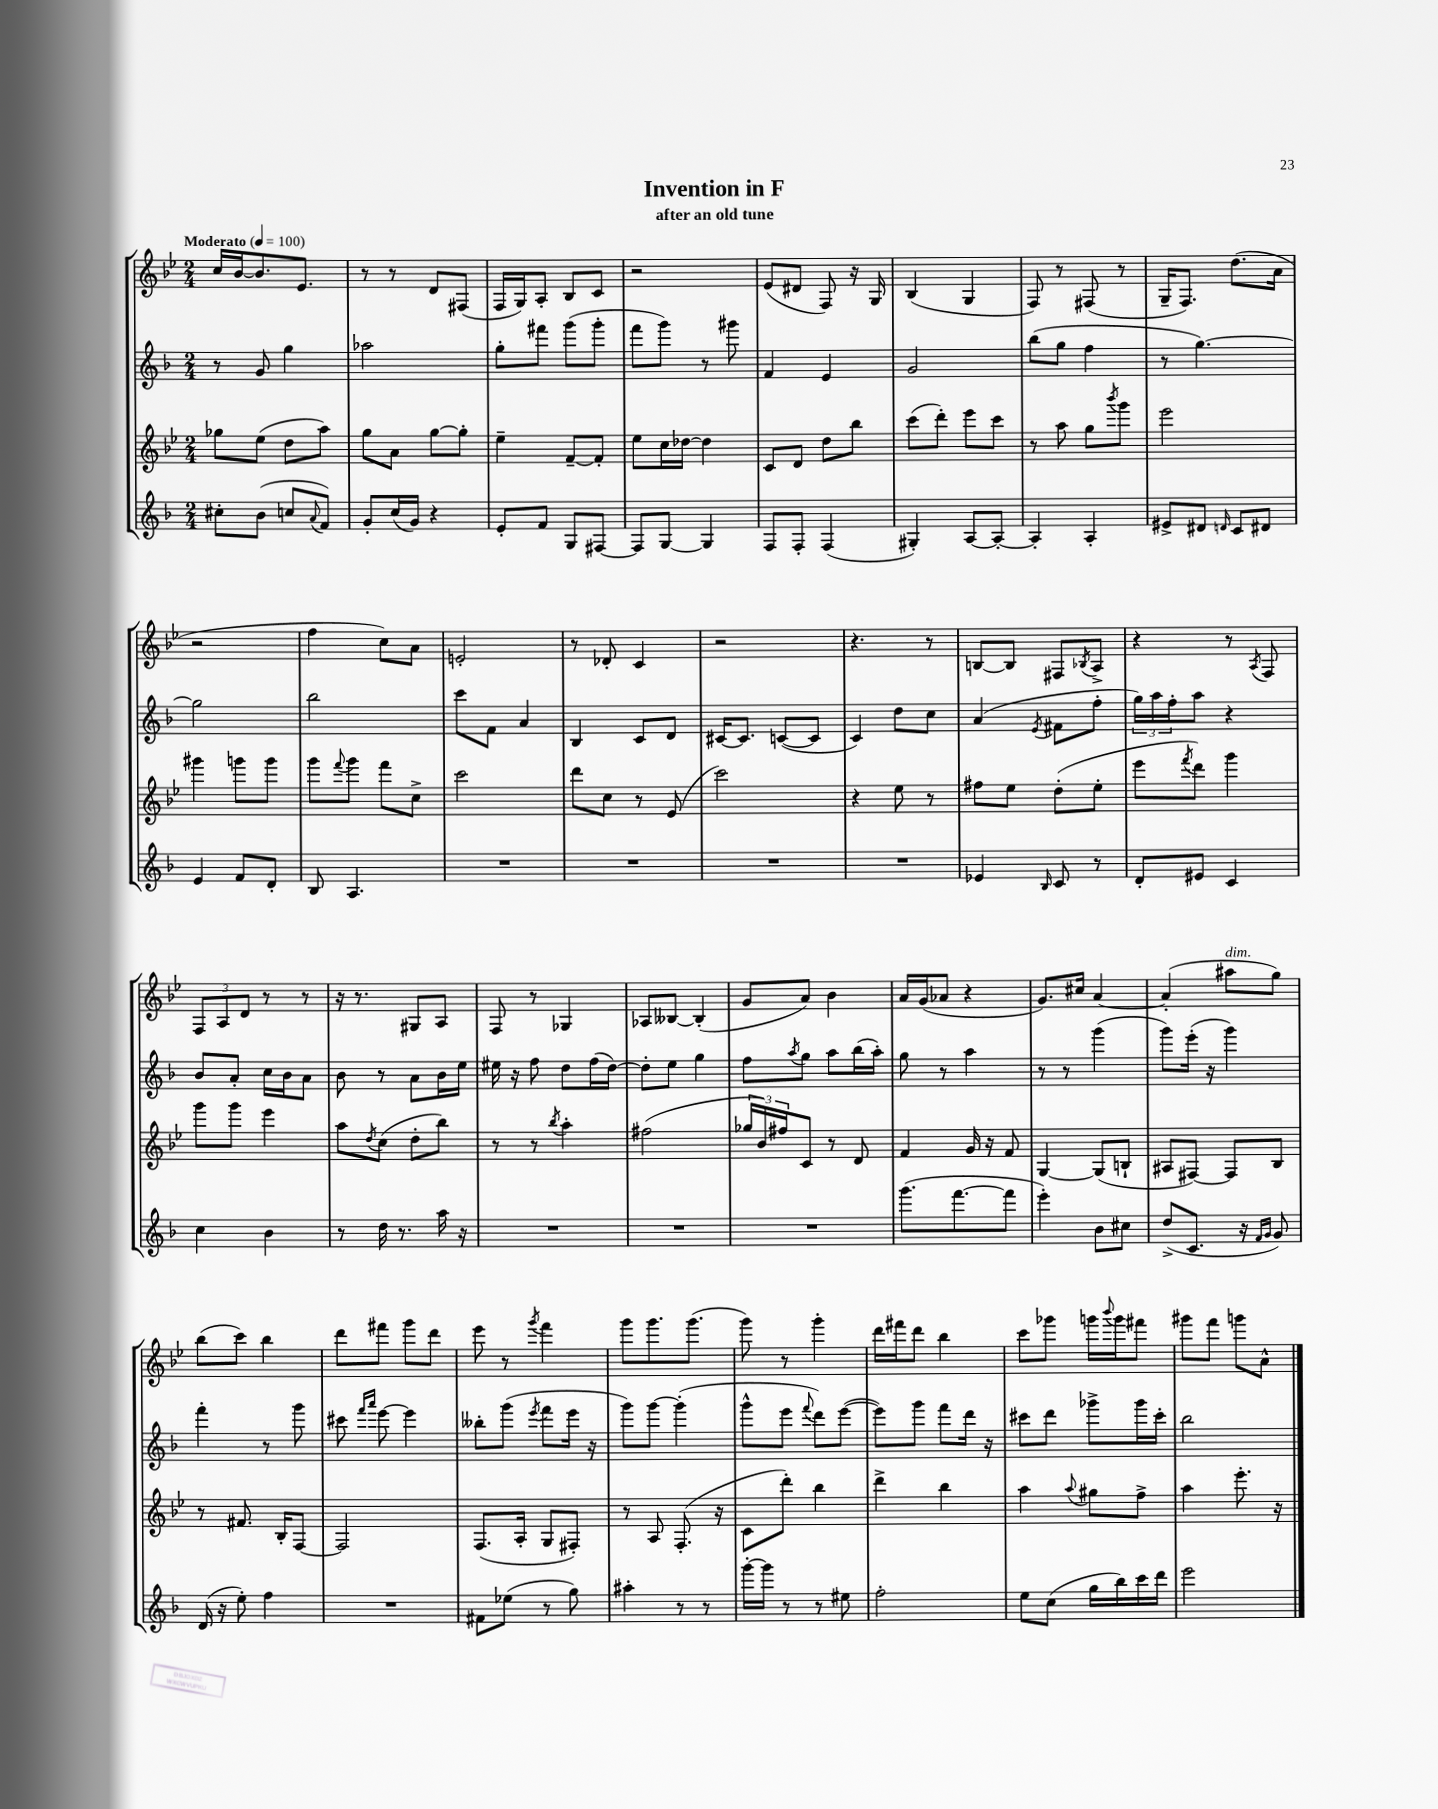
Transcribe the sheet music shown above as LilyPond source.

\header { title = "Invention in F" subtitle = "after an old tune" }
<<
\new StaffGroup <<
\new Staff = "s0" {
    \clef treble \key bes \major \numericTimeSignature \time 2/4 \tempo "Moderato" 4 = 100
    c''16 bes'16~ bes'8. ees'8. |
    r8 r8 d'8 fis8( |
    f16 g16) a8-. bes8 c'8 |
    r2 |
    ees'8( dis'8 f8) r16 g16 |
    bes4( g4 |
    f8) r8 fis8( r8 |
    g16-- f8.) d''8.( a'16 |
    r2 |
    f''4 c''8) a'8 |
    e'2-. |
    r8 des'8-. c'4 |
    r2 |
    r4. r8 |
    b8~ b8 fis8 \acciaccatura { bes8 } a8-> |
    r4 r8 \acciaccatura { a8 } f8 |
    \tuplet 3/2 { f8 a8 d'8 } r8 r8 |
    r16 r8. gis8 a8 |
    f8 r8 ges4 |
    aes8 beses8~ beses4-.( |
    g'8 a'8) bes'4 |
    a'16 g'16( aes'8 r4 |
    g'8.) cis''16 a'4~ |
    a'4-.( ais''8^\markup { \italic "dim." } g''8) |
    bes''8( c'''8) bes''4 |
    d'''8 fis'''8 g'''8 d'''8 |
    ees'''8 r8 \acciaccatura { g'''8 } f'''4 |
    g'''8 g'''8. g'''8.( |
    g'''8) r8 g'''4-. |
    d'''16 fis'''16 d'''8 bes''4 |
    c'''8 ges'''8 g'''16 \appoggiatura { bes'''8 } g'''16 fis'''8 |
    gis'''8 f'''8 g'''8 a'8-^ \bar "|." |
}
\new Staff = "s1" {
    \clef treble \key f \major \numericTimeSignature \time 2/4
    r8 g'8 g''4 |
    aes''2 |
    g''8-. fis'''8 g'''8( g'''8-. |
    f'''8 g'''8) r8 gis'''8 |
    f'4 e'4 |
    g'2 |
    bes''8( g''8 f''4 |
    r8 g''4.~) |
    g''2 |
    bes''2 |
    c'''8 f'8 a'4 |
    bes4 c'8 d'8 |
    cis'16~ cis'8. c'8~( c'8 |
    c'4) d''8 c''8 |
    a'4( \acciaccatura { e'8 } fis'8 f''8-. |
    \tuplet 3/2 { g''16) a''16 f''16-. } a''8 r4 |
    bes'8 a'8-. c''16 bes'16 a'8 |
    bes'8 r8 a'8 bes'16 e''16 |
    eis''16 r16 f''8 d''8 f''16( d''16~) |
    d''8-. e''8 g''4 |
    f''8 \acciaccatura { a''8 } g''8 a''8 bes''16( a''16-.) |
    g''8 r8 a''4 |
    r8 r8 g'''4( |
    g'''8) e'''16-.( r16 g'''4) |
    f'''4-. r8 g'''8 |
    cis'''8 \grace { f'''16 a'''16 } e'''8~ e'''4 |
    beses''8-. g'''8( \acciaccatura { e'''8 } f'''8 e'''16 r16 |
    g'''8) g'''8~ g'''4-.( |
    g'''8-^ e'''8 \appoggiatura { f'''8 } d'''8) e'''8~( |
    e'''8) g'''8 f'''8 d'''16 r16 |
    cis'''8 d'''8 ges'''8-> ges'''16 cis'''16-. |
    bes''2 \bar "|." |
}
\new Staff = "s2" {
    \clef treble \key bes \major \numericTimeSignature \time 2/4
    ges''8 ees''8( d''8 a''8) |
    g''8 a'8 g''8~ g''8-. |
    ees''4-- f'8~-- f'8-. |
    ees''8 c''16 des''16~ des''4 |
    c'8 d'8 d''8 bes''8 |
    c'''8( d'''8-.) ees'''8 c'''8 |
    r8 a''8 g''8 \acciaccatura { bes'''8 } g'''8 |
    ees'''2 |
    gis'''4 g'''8 g'''8 |
    g'''8 \appoggiatura { f'''8 } g'''8 f'''8 c''8-> |
    c'''2 |
    d'''8 c''8 r8 ees'8( |
    c'''2) |
    r4 ees''8 r8 |
    fis''8 ees''8 d''8-.( ees''8-. |
    ees'''8 \acciaccatura { f'''8 } d'''8) g'''4 |
    g'''8 g'''8 ees'''4 |
    a''8 \acciaccatura { d''8 } c''8( d''8-. bes''8) |
    r8 r8 \acciaccatura { bes''8 } a''4-. |
    fis''2( |
    \tuplet 3/2 { ges''16 bes'16) fis''16 } c'8 r8 d'8 |
    f'4 g'16 r16 f'8 |
    g4~ g8( b8-! |
    ais8 fis8~) fis8 bes8 |
    r8 fis'8. bes16-. f8~ |
    f2 |
    f8.( a16-. g8 fis8-.) |
    r8 a8 f8.-.( r16 |
    c'8 d'''8-.) bes''4 |
    d'''4-> bes''4 |
    a''4 \appoggiatura { a''8 } gis''8 f''8-> |
    a''4 ees'''8.-. r16 \bar "|." |
}
\new Staff = "s3" {
    \clef treble \key f \major \numericTimeSignature \time 2/4
    cis''8-. bes'8( c''8 \appoggiatura { a'8 } f'8) |
    g'8-. c''16( g'16) r4 |
    e'8-. f'8 g8 fis8~ |
    fis8 g8~ g4 |
    f8 f8-. f4( |
    gis4-.) a8~ a8~-. |
    a4-. a4-. |
    eis'8-> dis'8 \grace { d'16 } c'8 dis'8 |
    e'4 f'8 d'8-. |
    bes8 a4. |
    R2 |
    R2 |
    R2 |
    R2 |
    ees'4 \grace { bes16 } c'8 r8 |
    d'8-. eis'8 c'4 |
    c''4 bes'4 |
    r8 d''16 r8. a''16 r16 |
    R2 |
    R2 |
    R2 |
    g'''8.( f'''8.~ f'''8 |
    e'''4-.) bes'8 cis''8 |
    d''8->( c'8. r16 \grace { f'16 g'16 } g'8) |
    d'16( r16 e''8-.) f''4 |
    R2 |
    fis'8 ees''8( r8 g''8) |
    ais''4-. r8 r8 |
    g'''16~-. g'''16 r8 r8 eis''8 |
    f''2-. |
    e''8 c''8( g''16 bes''16) c'''16 d'''16 |
    e'''2 \bar "|." |
}
>>
>>
\layout { \context { \Score \remove "Bar_number_engraver" } }
